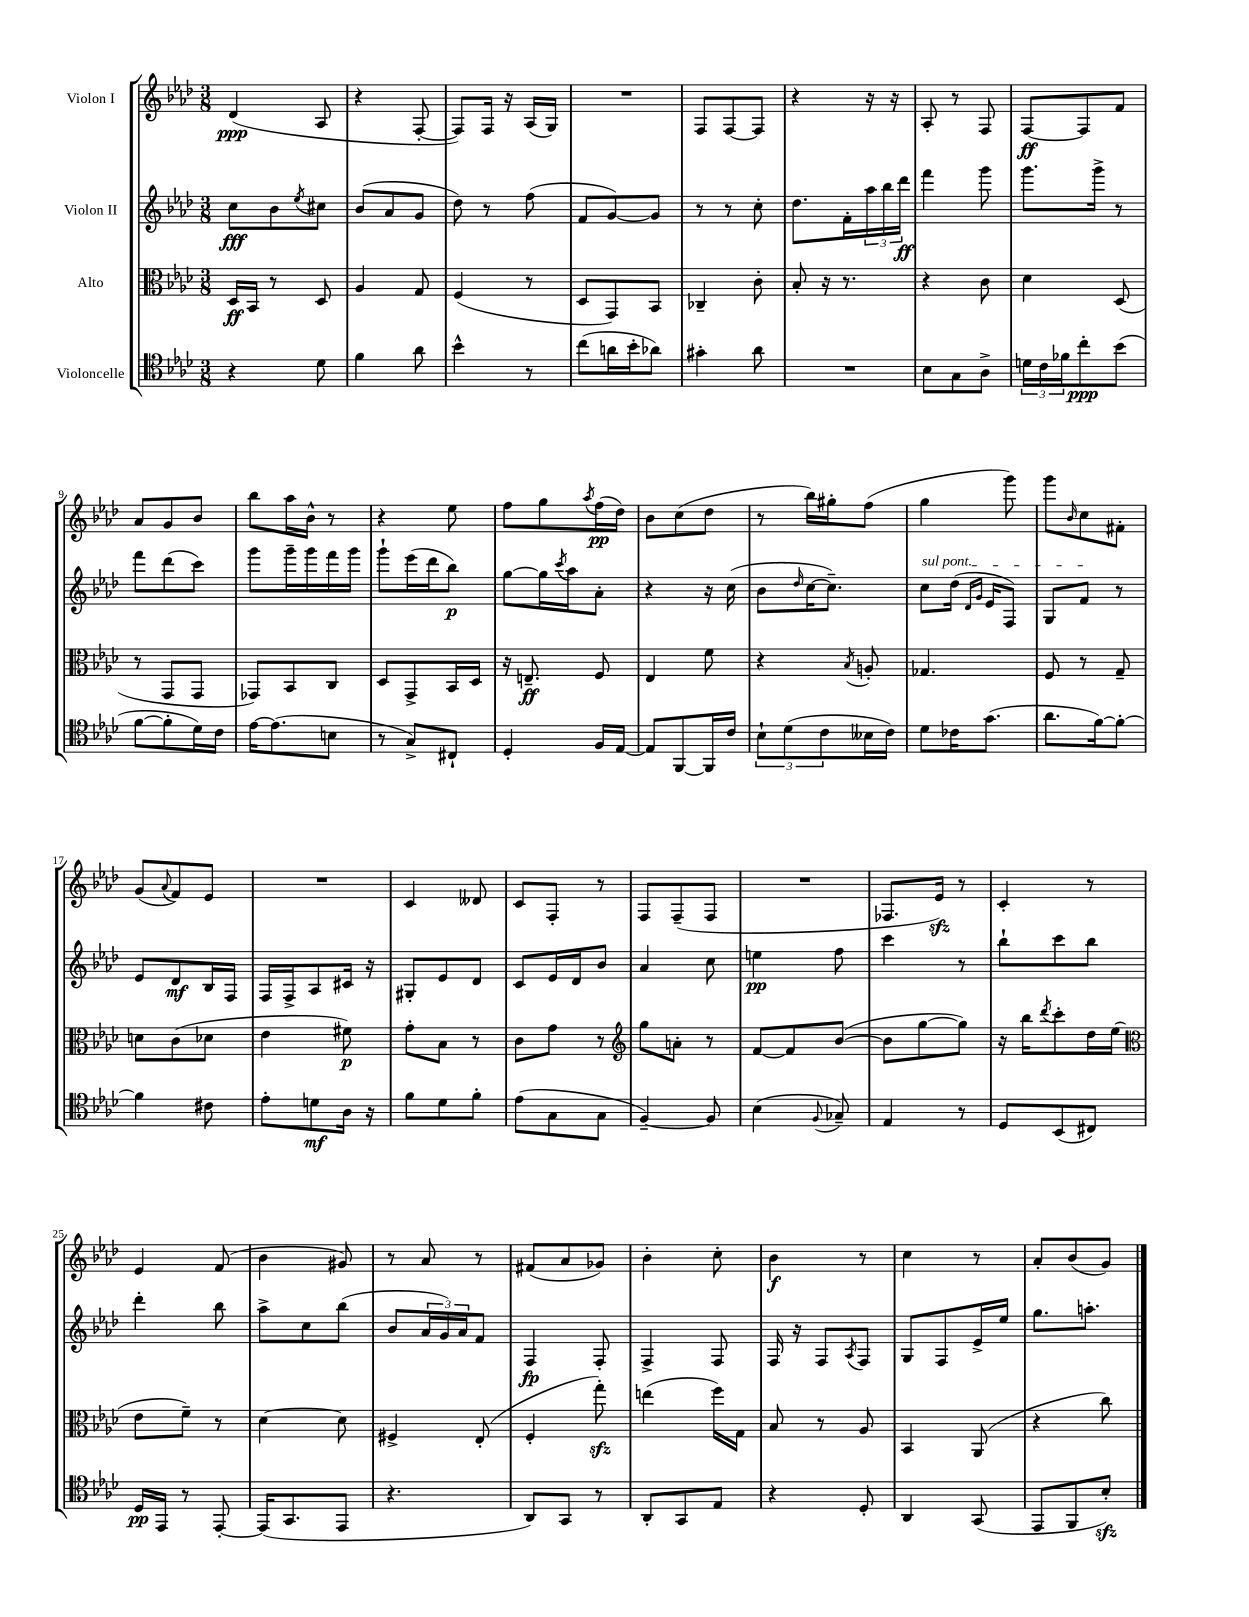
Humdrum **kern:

**kern	**kern	**kern	**kern
*staff4	*staff3	*staff2	*staff1
*clefC4	*clefC3	*clefG2	*clefG2
*k[b-e-a-d-]	*k[b-e-a-d-]	*k[b-e-a-d-]	*k[b-e-a-d-]
*M3/8	*M3/8	*M3/8	*M3/8
4r	16D-	8cc	(4d-
.	16BB-	.	.
.	8r	8b-	.
.	.	8qee-	.
8d-	8D-	8cc#	8A-
=	=	=	=
4f	4A-	(8b-	4r
.	.	8a-	.
8a-	8G	8g	[8F'
=	=	=	=
4b-^^	(4F	8dd-)	8F])
.	.	8r	16F
.	.	.	16r
8r	8r	(8ff	(16A-
.	.	.	16G)
=	=	=	=
(8cc	8D-	8f	4.r
16a	8GG)	[8g)	.
16b-'	.	.	.
8a-)	8BB-	8g]	.
=	=	=	=
4g#'	4C-~	8r	8F
.	.	8r	[8F
8a-	8c'	8cc'	8F]
=	=	=	=
4.r	8B-'	8.dd-	4r
.	16r	.	.
.	8.r	16f'	.
.	.	24aa-	16r
.	.	24bb-	.
.	.	.	16r
.	.	24ddd-	.
=	=	=	=
8B-	4r	4fff	8A-'
8G	.	.	8r
8A-^	8c	8ggg	8F
=	=	=	=
24d	4d-	8.ggg	[8F
24c	.	.	.
24f-	.	.	.
8cc'	.	.	8F]
.	.	16ggg^	.
(8b-	(8D-	8r	8f
=	=	=	=
[8f	8r	8fff	8a-
8f']	8GG	(8ddd-	8g
16d-)	8GG	8ccc)	8b-
16c	.	.	.
=	=	=	=
[16e-	8GG-)	8ggg	8bb-
(8.e-]	.	.	.
.	8BB-	16ggg~	16aa-
.	.	16ggg	16b-^^
8B	8C	16fff	8r
.	.	16ggg	.
=	=	=	=
8r	8D-	8ggg`	4r
8G^)	8GG^	(16eee-	.
.	.	16ddd-	.
8C#`	16BB-	8bb-)	8ee-
.	16D-	.	.
=	=	=	=
4D-'	16r	[8gg	8ff
.	8.E~	.	.
.	.	16gg]	8gg
.	.	8qccc	.
.	.	16aa-	.
.	.	.	8qaa-
16F	8F	8a-'	(16ff
[16E-	.	.	16dd-)
=	=	=	=
8E-]	4E-	4r	8b-
[8FF	.	.	(8cc
16FF]	8f	16r	8dd-
16c	.	(16cc	.
=	=	=	=
12B-`	4r	8b-	8r
(12d-	.	.	.
.	.	16qqdd-	.
.	.	[16cc	16bb-)
12c	.	.	.
.	.	8.cc~])	16gg#'
.	8qB-	.	.
16B--	8A'	.	(8ff
16c)	.	.	.
=	=	=	=
8d-	4.G-	8cc	4gg
16c-	.	(16dd-	.
.	.	16qqd-	.
.	.	16qqg	.
(8.g	.	16e-	.
.	.	8F)	8ggg)
=	=	=	=
8.a-	8F	8G	8ggg
.	.	.	16qqb-
.	8r	8f	8cc
[16f)	.	.	.
8f'_	8G~	8r	8f#'
=	=	=	=
4f]	8d	8e-	(8g
.	.	.	8qqa-
.	(8c	8d-	8f)
8c#	8d-	16B-	8e-
.	.	16F	.
=	=	=	=
8e-'	4e-	16F	4.r
.	.	16F^	.
8d	.	8A-	.
16A-	8f#)	16c#	.
16r	.	16r	.
=	=	=	=
8f	8g'	8G#'	4c
8d-	8B-	8e-	.
8f'	8r	8d-	8d--
=	=	=	=
(8e-	8c	8c	8c
8G	8g	16e-	8F'
.	.	16d-	.
8G	8r	8b-	8r
=	=	=	=
*	*clefG2	*	*
[4F~)	8gg	4a-	8F
.	8a'	.	(8F~
8F]	8r	8cc	8F
=	=	=	=
(4B-	[8f	4ee	4.r
.	8f]	.	.
8qqF	.	.	.
8G-~)	([8b-	8ff	.
=	=	=	=
4E-	8b-]	4ccc	8.F-
.	[8gg	.	.
.	.	.	16e-)
8r	8gg])	8r	8r
=	=	=	=
8D-	16r	8bb-`	4c'
.	16bb-	.	.
.	8qddd-	.	.
(8BB-	8ccc'	8ccc	.
8C#)	16dd-	8bb-	8r
.	(16ee-	.	.
=	=	=	=
*	*clefC3	*	*
16D-	8e-	4ddd-'	4e-
16EE-	.	.	.
8r	8f~)	.	.
[8EE-'	8r	8bb-	(8f
=	=	=	=
(16EE-]	[4d-	8aa-^	4b-
8.GG	.	.	.
.	.	8cc	.
8EE-	8d-]	(8bb-	8g#)
=	=	=	=
4.r	4F#^	8b-	8r
.	.	24a-	8a-
.	.	24g)	.
.	.	24a-	.
.	(8E-'	8f	8r
=	=	=	=
8AA-)	4F'	4F	(8f#
8GG	.	.	8a-
8r	8gg')	8F'	8g-)
=	=	=	=
8AA-'	(4ee	4F^	4b-'
8GG	.	.	.
8E-	16ff)	8F	8cc'
.	16G	.	.
=	=	=	=
4r	8B-	16F	4b-
.	.	16r	.
.	8r	8F	.
.	.	8qA-	.
8D-'	8A-	8F	8r
=	=	=	=
4AA-	4BB-	8G	4cc
.	.	8F	.
(8GG	(8AA-	16e-^	8r
.	.	16ee-	.
=	=	=	=
8EE-	4r	8.gg	8a-'
8FF	.	.	(8b-
.	.	8.aa'	.
8B-')	8cc)	.	8g)
==	==	==	==
*-	*-	*-	*-
